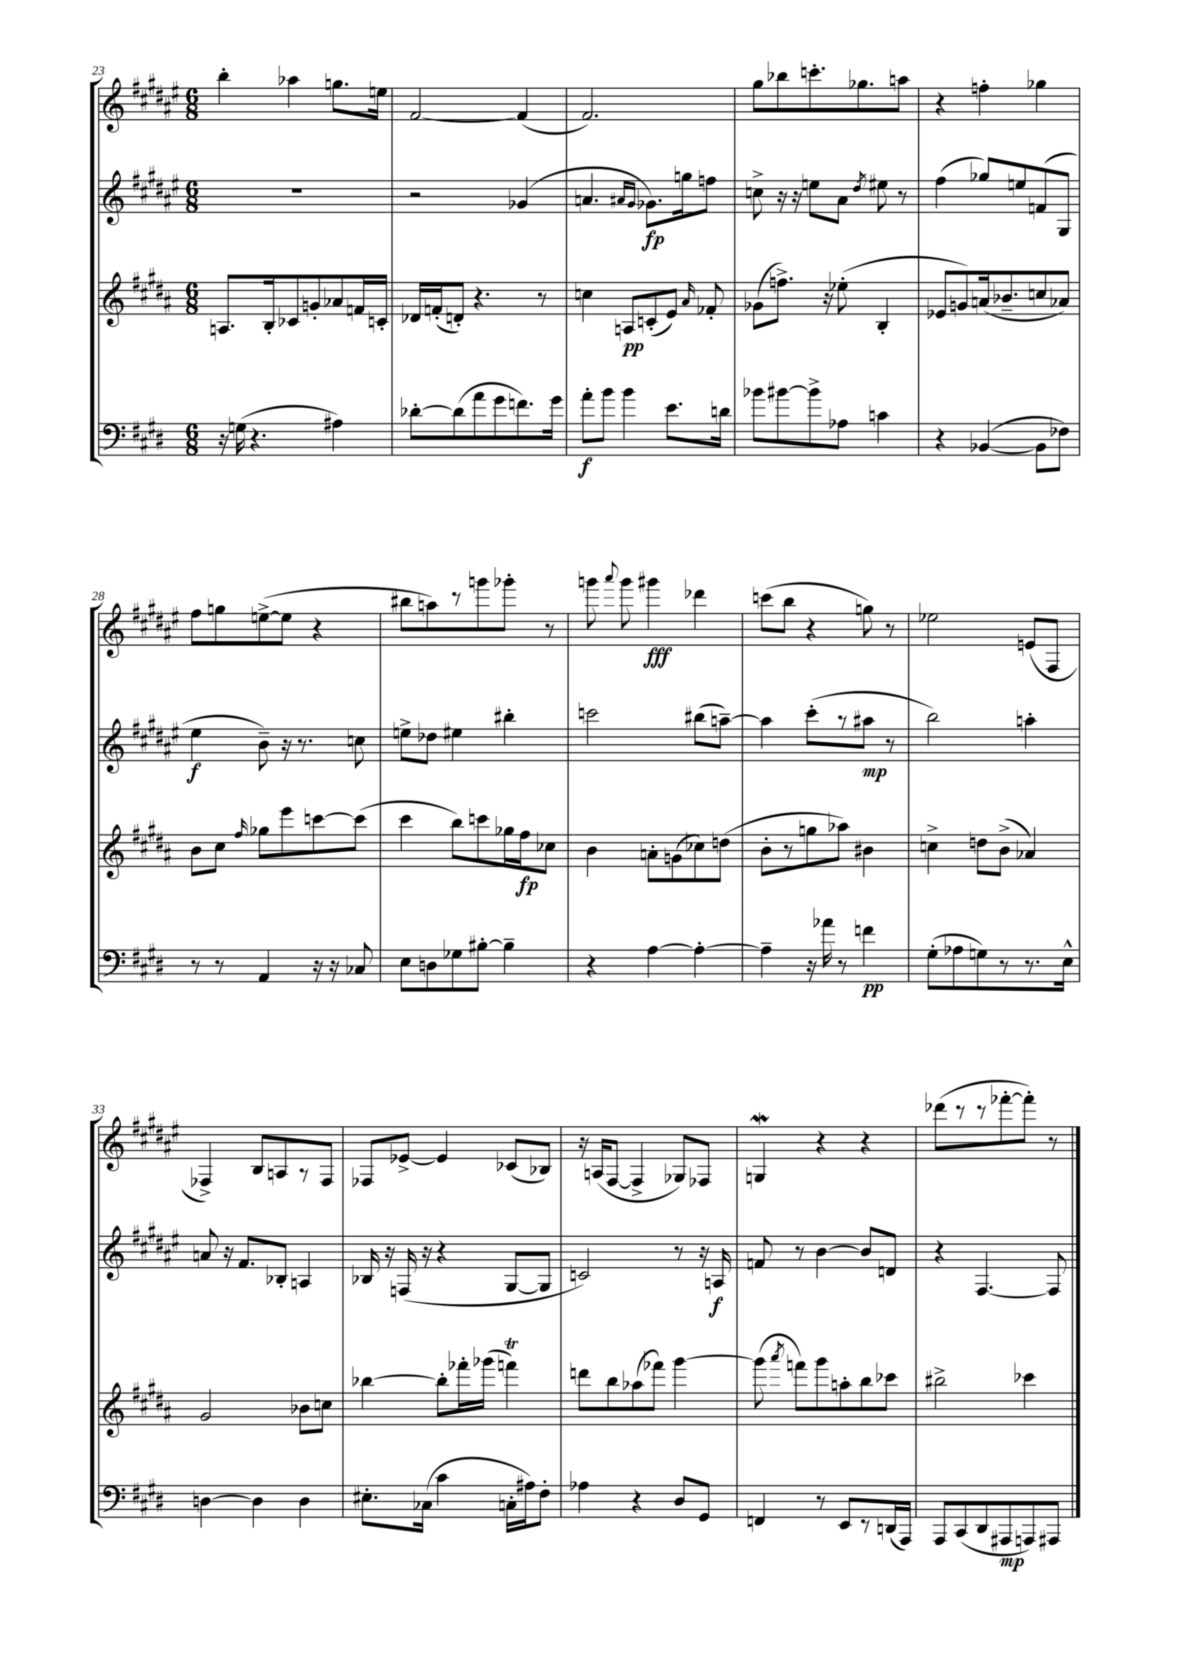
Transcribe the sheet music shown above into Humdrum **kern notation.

**kern	**kern	**kern	**kern
*staff4	*staff3	*staff2	*staff1
*clefF4	*clefG2	*clefG2	*clefG2
*k[f#c#g#d#]	*k[f#c#g#d#a#]	*k[f#c#g#d#a#e#]	*k[f#c#g#d#a#e#]
*M6/8	*M6/8	*M6/8	*M6/8
16r	8.A/L	2.r	4bb'\
(16G\	.	.	.
4.r	.	.	.
.	16B'/k	.	.
.	8c-/	.	4aa-\
.	8g'/	.	.
4A#\)	8a-/	.	8.gg\L
.	16f/L	.	.
.	16c'/JJ	.	16ee\Jk
=	=	=	=
[8d-'\L	16d-/LL	2r	[2f#/
.	(16f'/J	.	.
(8d-\]	8d'/J)	.	.
8a\	4.r	.	.
8g#\	.	.	.
8.f\)	.	(4g-/	(4f#/]
.	8r	.	.
16g#\Jk	.	.	.
=	=	=	=
8a'\L	4cc\	4.a/	2.f#/)
8b\J	.	.	.
4b\	8A/L	.	.
.	.	16qqa#/LL	.
.	.	16qqg#/JJ	.
.	(8c'/	8.g-\L)	.
8.e\L	8e/J)	.	.
.	.	16gg\k	.
.	16qqa#/	.	.
.	8f-'/	8ff\J	.
16d\Jk	.	.	.
=	=	=	=
8b-\L	(8g-\L	8cc^\	8gg#\L
[8b#\	8.ff^\J)	16r	8bb-\
.	.	16r	.
8b#^\]	.	8ee\L	8.ccc'\
.	16r	.	.
8A-\J	(8ee-'\	8a#\J	.
.	.	.	8.gg-\
.	.	8qdd#/	.
4c\	4B'/	8ee#\	.
.	.	8r	8aa\J
=	=	=	=
4r	8e-/L	(4ff#\	4r
.	8g/)	.	.
([4BB-/	(16a/k	8gg-/L)	4ff'\
.	8.b-~/	.	.
.	.	8ee/	.
8BB-\]L	8cc/	(8f/	4gg-\
8F-\J)	8a-/J)	8G#/J	.
=	=	=	=
8r	8b\L	4ee#\	8ff#\L
8r	8cc#\J	.	8gg\
.	16qqff#/	.	.
4AA/	8gg-\L	8b~\)	([8ee^\
.	8eee\	16r	8ee\]J
.	.	8.r	.
16r	[8ccc\	.	4r
16r	.	.	.
8C-/	(8ccc\]J	8cc\	.
=	=	=	=
8E\L	4ccc#\	8ee^\L	8bb#\L
8D\	.	8dd-\J	8aa\)
8G-\	8bb\L)	4ee#\	8r
[8B#'\J	8ccc\	.	8ggg\
4B#~\]	16gg-\L	4bb#'\	8ggg-'\J
.	16ff#\J	.	.
.	8cc-\J	.	8r
=	=	=	=
4r	4b\	2ccc\	8ggg\
.	.	.	8qqaaa#/
.	.	.	8ggg\
[4A\	8a'\L	.	4ggg#\
.	(8g\	.	.
4A'\_	8cc-\)	(8bb#\L	4ddd-\
.	(8dd\J	[8aa~\J)	.
=	=	=	=
4A~\]	8b'\L	4aa\]	(8ccc\L
.	8r	.	8bb\J
16r	8gg\	(8ccc#'\L	4r
16a-\	.	.	.
8r	8aa-\J)	8r	.
4f\	4b#\	8aa#\J	8gg\)
.	.	8r	8r
=	=	=	=
(8G#'\L	4cc^\	2bb\)	2ee-\
8A-\	.	.	.
8G\)	8dd\L	.	.
8r	(8b^\J	.	.
8.r	4a-/)	4aa'\	(8e/L
.	.	.	8F#/J
16E^^\Jk	.	.	.
=	=	=	=
[4D\	2g#/	8a/	4F-^/)
.	.	16r	.
.	.	8.f#/L	.
4D\]	.	.	8B/L
.	.	8B-'/J	8A/
4D\	8b-\L	4A/	8r
.	8cc\J	.	8F-/J
=	=	=	=
8.E#'\L	[4bb-\	16B-/	8F-/L
.	.	16r	.
.	.	(16F/	[8e-^/J
(16C-\Jk	.	16r	.
4c#\	8bb-'\]L	4r	4e-/]
.	16fff-'\L	.	.
.	(16ggg-\JJ	.	.
16C'\LL	4fff\)	[8G#/L	(8c-/L
16A#\J)	.	.	.
8F#'\J	.	8G#/]J	8B-/J)
=	=	=	=
4A-\	8ddd\L	2c/)	16r
.	.	.	(16A/LK
.	8bb\	.	[8F#/J
4r	(8aa-\	.	4F#^/]
.	8fff-\J)	.	.
8D#/L	[4ggg#\	8r	8G-/L)
8GG#/J	.	16r	8F-/J
.	.	16A/	.
=	=	=	=
4FF/	(8ggg#\]	8f/	4G/
.	8qaaa#/	.	.
.	8fff\L)	8r	.
8r	8ggg#\	[4b\	4r
8EE/L	8aa'\	.	.
8r	8bb\	8b/]L	4r
(16DD/L	8ccc-\J	8d/J	.
16AAA/JJ)	.	.	.
=	=	=	=
8AAA/L	2bb#^\	4r	(8ddd-\L
(8CC#/	.	.	8r
8DD#/	.	[4.F#/	8r
8AAA#/	.	.	[8fff-'\
8AAA/)	4ccc-\	.	8fff-'\]J)
8AAA#/J	.	8F#/]	8r
==	==	==	==
*-	*-	*-	*-
